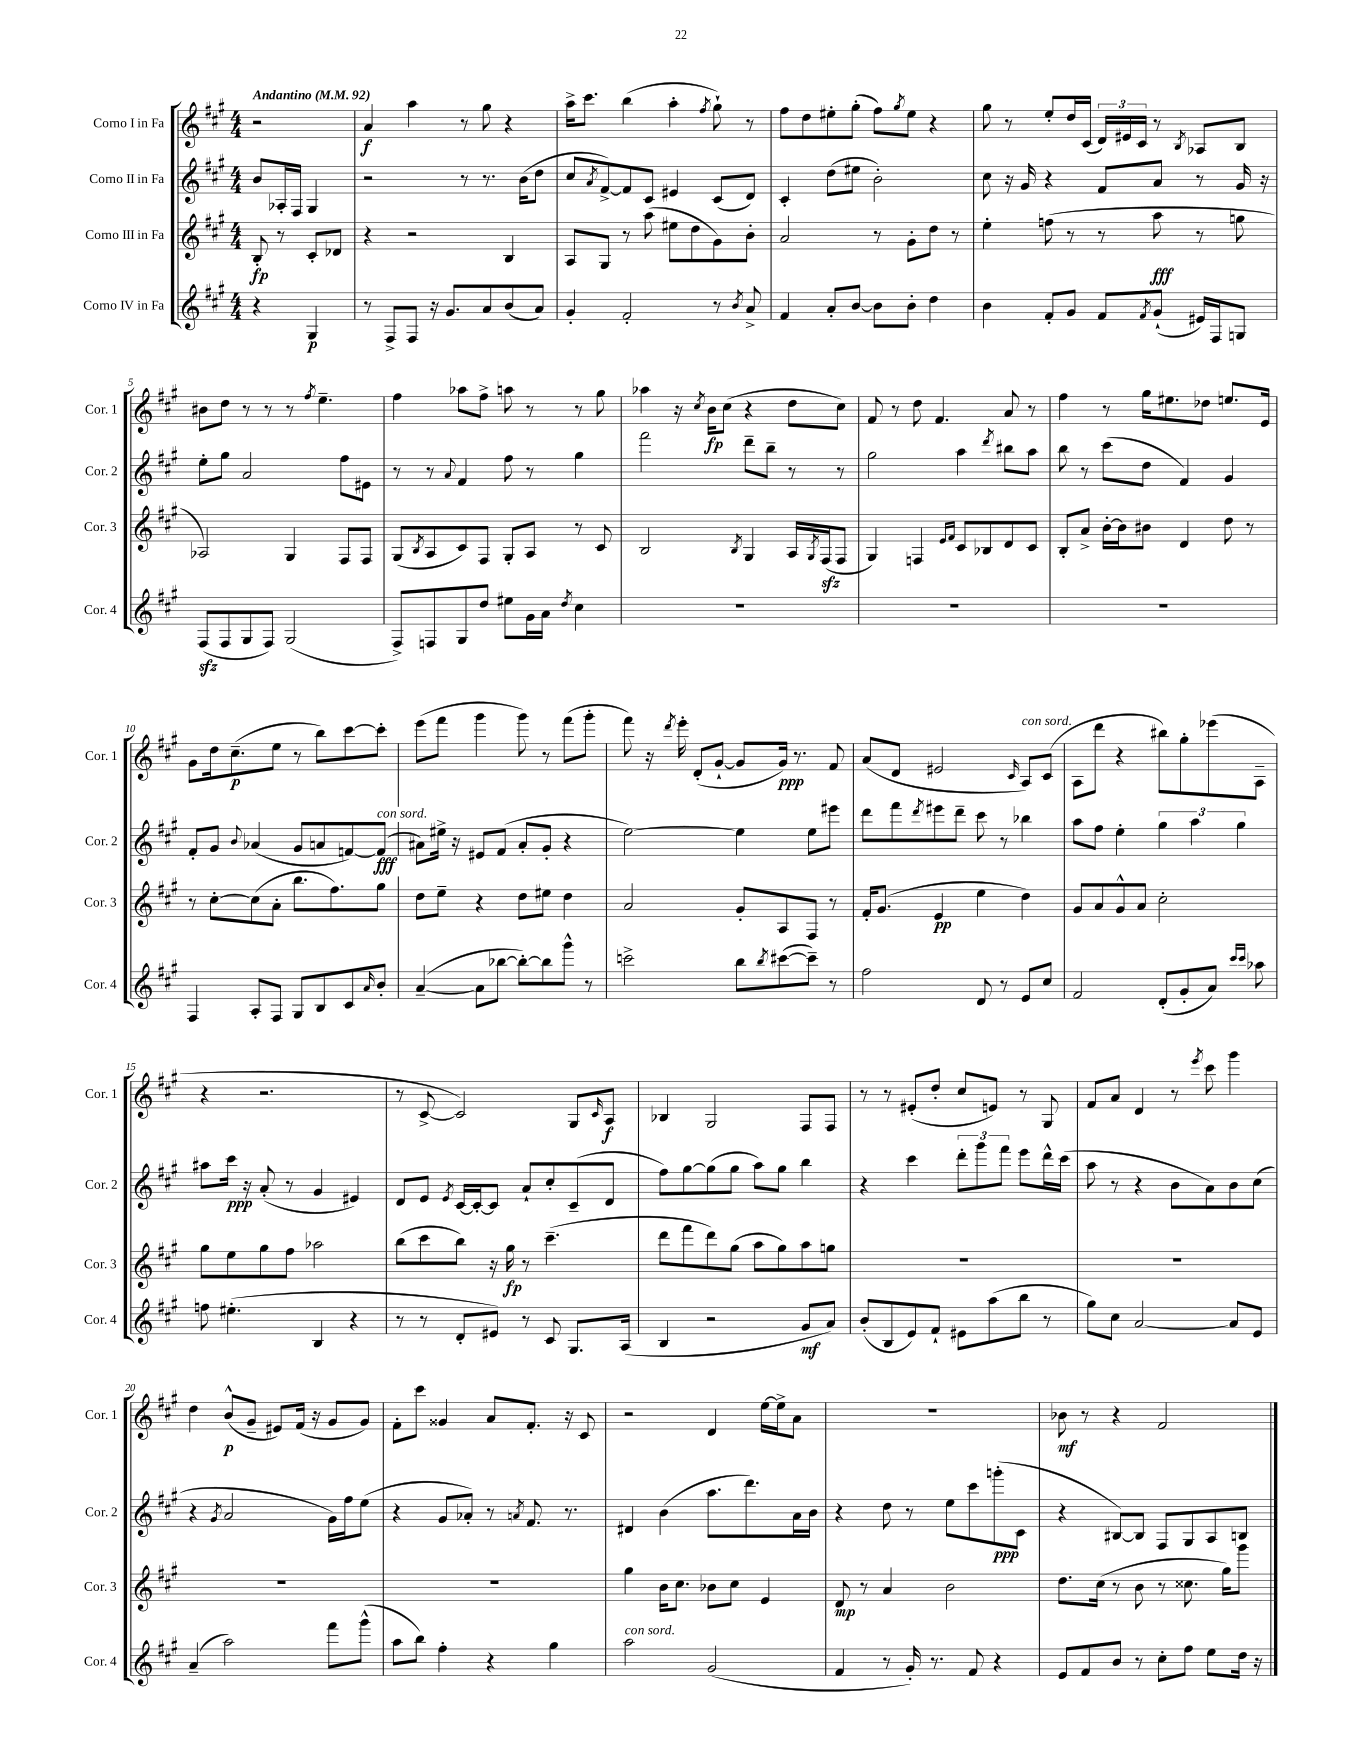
<<
\new StaffGroup <<
\new Staff = "s0" \with { instrumentName = "Corno I in Fa" shortInstrumentName = "Cor. 1" } {
    \clef treble \key a \major \numericTimeSignature \time 4/4 \partial 2 \tempo "Andantino" 4 = 92
    r2 |
    a'4\f a''4 r8 gis''8 r4 |
    a''16-> cis'''8. b''4( a''4-. \acciaccatura { fis''8 } gis''8-!) r8 |
    fis''8 d''8 eis''8-. gis''8-.( fis''8) \acciaccatura { gis''8 } eis''8 r4 |
    gis''8 r8 e''8-. d''16 cis'16( \tuplet 3/2 { d'16) eis'16 cis'16 } r8 \acciaccatura { b8 } aes8 b8 |
    bis'8 d''8 r8 r8 r8 \acciaccatura { fis''8 } e''4.-- |
    fis''4 aes''8 fis''8-> a''8 r8 r8 gis''8 |
    aes''4 r16 \acciaccatura { cis''8 } b'16\fp cis''8( r4 d''8 cis''8) |
    fis'8 r8 d''8 fis'4. a'8 r8 |
    fis''4 r8 gis''16 eis''8. des''8 e''8. e'16 |
    gis'8 d''16 cis''8.--\p( e''8 r8 b''8) cis'''8~ cis'''8-. |
    e'''8( fis'''8 gis'''4 gis'''8) r8 fis'''8( gis'''8-. |
    fis'''8) r16 \acciaccatura { d'''8 } e'''16-. d'8-.( gis'8~-! gis'8 gis'16\ppp) r8. fis'8 |
    a'8( d'8 eis'2 \grace { cis'16 } a8^\markup { \italic "con sord." }) cis'8( |
    a8 d'''8 r4 bis''8) gis''8-. ees'''8( a8-- |
    r4 r2. |
    r8 cis'8~-> cis'2) gis8 \grace { cis'16 } a8\f |
    bes4 gis2 fis8 fis8 |
    r8 r8 eis'8-.( d''8-. cis''8 e'8) r8 gis8 |
    fis'8 a'8 d'4 r8 \acciaccatura { e'''8 } cis'''8 gis'''4 |
    d''4 b'8-^\p( gis'8-- eis'8) fis'16( r16 gis'8 gis'8) |
    fis'8-. cis'''8 gisis'4 a'8 fis'8.-. r16 cis'8 |
    r2 d'4 e''16~ e''16-> a'8 |
    R1 |
    bes'8\mf r8 r4 fis'2 \bar "|." |
}
\new Staff = "s1" \with { instrumentName = "Corno II in Fa" shortInstrumentName = "Cor. 2" } {
    \clef treble \key a \major \numericTimeSignature \time 4/4 \partial 2
    b'8 aes16-. fis16 gis4 |
    r2 r8 r8. b'16( d''8 |
    cis''8 \acciaccatura { a'8 } fis'8~->) fis'8 cis'8 eis'4 cis'8( d'8) |
    cis'4-. d''8( eis''8 b'2-.) |
    cis''8 r16 gis'16 r4 fis'8 a'8 r8 gis'16 r16 |
    e''8-. gis''8 a'2 fis''8 eis'8 |
    r8 r8 \appoggiatura { a'8 } fis'4 fis''8 r8 gis''4 |
    fis'''2 d'''8-- b''8-- r8 r8 |
    gis''2 a''4 \acciaccatura { d'''8 } bis''8 a''8 |
    b''8 r8 cis'''8( d''8 fis'4) gis'4 |
    fis'8-. gis'8 \appoggiatura { b'8 } aes'4( gis'8 a'8 f'8~) f'8\fff^\markup { \italic "con sord." }( |
    ais'8) eis''16-> r16 eis'8 fis'8( ais'8-. gis'8-. r4 |
    e''2~) e''4 e''8 eis'''8 |
    d'''8 fis'''8 \acciaccatura { d'''8 } eis'''8 d'''8-- cis'''8 r8 bes''4 |
    a''8 fis''8 e''4-. \tuplet 3/2 { gis''4 a''4 gis''4 } |
    ais''8 cis'''16\ppp r16 a'8-.( r8 gis'4 eis'4) |
    d'8 e'8 \acciaccatura { e'8 } cis'16~ cis'16~-. cis'8 a'8-! cis''8-. cis'8--( d'8 |
    fis''8) gis''8~ gis''8( gis''8 a''8) gis''8 b''4 |
    r4 cis'''4 \tuplet 3/2 { d'''8-. gis'''8 fis'''8 } e'''8 d'''16-^ cis'''16( |
    a''8 r8 r4 b'8 a'8) b'8 cis''8( |
    r4 \acciaccatura { gis'8 } a'2 gis'16) fis''16 e''8( |
    r4 gis'8 aes'8-.) r8 \acciaccatura { a'8 } fis'8. r8. |
    dis'4 b'4( a''8. d'''8.) a'16 b'16 |
    r4 d''8 r8 e''8 cis'''8 g'''8-.\ppp( cis'8 |
    r4 bis8~) bis8 fis8 gis8 a8 b8 \bar "|." |
}
\new Staff = "s2" \with { instrumentName = "Corno III in Fa" shortInstrumentName = "Cor. 3" } {
    \clef treble \key a \major \numericTimeSignature \time 4/4 \partial 2
    b8-.\fp r8 cis'8-. des'8 |
    r4 r2 b4 |
    a8 gis8 r8 a''8( eis''8 d''8 gis'8) b'8-. |
    a'2 r8 gis'8-. d''8 r8 |
    e''4-. f''8( r8 r8 a''8\fff r8 g''8 |
    aes2) gis4 fis8 fis8 |
    gis8( \acciaccatura { b8 } a8 cis'8) fis8 gis8-. a8 r8 cis'8 |
    b2 \acciaccatura { b8 } gis4 a16 \acciaccatura { gis8 } fis16\sfz( fis8 |
    gis4) f4 \grace { e'16 fis'16 } cis'8 bes8 d'8 cis'8 |
    b8-. a'8-> b'16~-. b'16 bis'8 d'4 d''8 r8 |
    r8 cis''8~-. cis''8( a'8-. b''8. fis''8.) gis''8 |
    d''8 e''8-- r4 d''8 eis''8 d''4 |
    a'2 gis'8-. a8 fis8 r8 |
    fis'16-. gis'8.( e'4\pp e''4 d''4) |
    gis'8 a'8 gis'8-^ a'8 cis''2-. |
    gis''8 e''8 gis''8 fis''8 aes''2 |
    b''8( cis'''8 b''8) r16 gis''16\fp r8 cis'''4.--( |
    d'''8 fis'''8 d'''8) gis''8( a''8 gis''8) a''8 g''8 |
    R1 |
    R1 |
    R1 |
    R1 |
    gis''4 b'16 cis''8. bes'8 cis''8 e'4 |
    d'8\mp r8 a'4 b'2 |
    d''8. cis''16( r8 b'8 r8 cisis''8. gis''16) gis'''8 \bar "|." |
}
\new Staff = "s3" \with { instrumentName = "Corno IV in Fa" shortInstrumentName = "Cor. 4" } {
    \clef treble \key a \major \numericTimeSignature \time 4/4 \partial 2
    r4 gis4\p |
    r8 fis8-> fis8 r16 gis'8. a'8 b'8( a'8) |
    gis'4-. fis'2-. r8 \acciaccatura { b'8 } a'8-> |
    fis'4 a'8-. b'8~ b'8 b'8-. d''4 |
    b'4 fis'8-. gis'8 fis'8 \acciaccatura { fis'8 } gis'8-!( eis'16) fis16 g8 |
    fis8\sfz( fis8 gis8 fis8) gis2( |
    fis8->) f8 gis8 d''8 eis''8 gis'16 a'16 \acciaccatura { d''8 } cis''4 |
    R1 |
    R1 |
    R1 |
    fis4 a8-. fis8 gis8 b8 cis'8 \grace { a'16 } b'8-. |
    a'4~--( a'8 bes''8~ bes''8~-.) bes''8 gis'''8-^ r8 |
    c'''2-> b''8 \acciaccatura { b''8 } cis'''8~( cis'''8--) r8 |
    fis''2 d'8 r8 e'8 cis''8 |
    fis'2 d'8-.( gis'8-. a'8) \grace { cis'''16 cis'''16 } aes''8 |
    f''8 eis''4.-.( b4 r4 |
    r8 r8 d'8-. eis'8) r8 cis'8 gis8. a16( |
    b4 r2 gis'8\mf a'8) |
    b'8-.( b8 e'8) fis'8-! eis'8 a''8( b''8 r8 |
    gis''8) cis''8 a'2~ a'8 e'8 |
    a'4--( a''2) fis'''8 gis'''8-^( |
    a''8 b''8) fis''4-. r4 gis''4 |
    a''2^\markup { \italic "con sord." } gis'2( |
    fis'4 r8 gis'16-.) r8. fis'8 r4 |
    e'8 fis'8 b'8 r8 cis''8-. fis''8 e''8 d''16 r16 \bar "|." |
}
>>
>>
